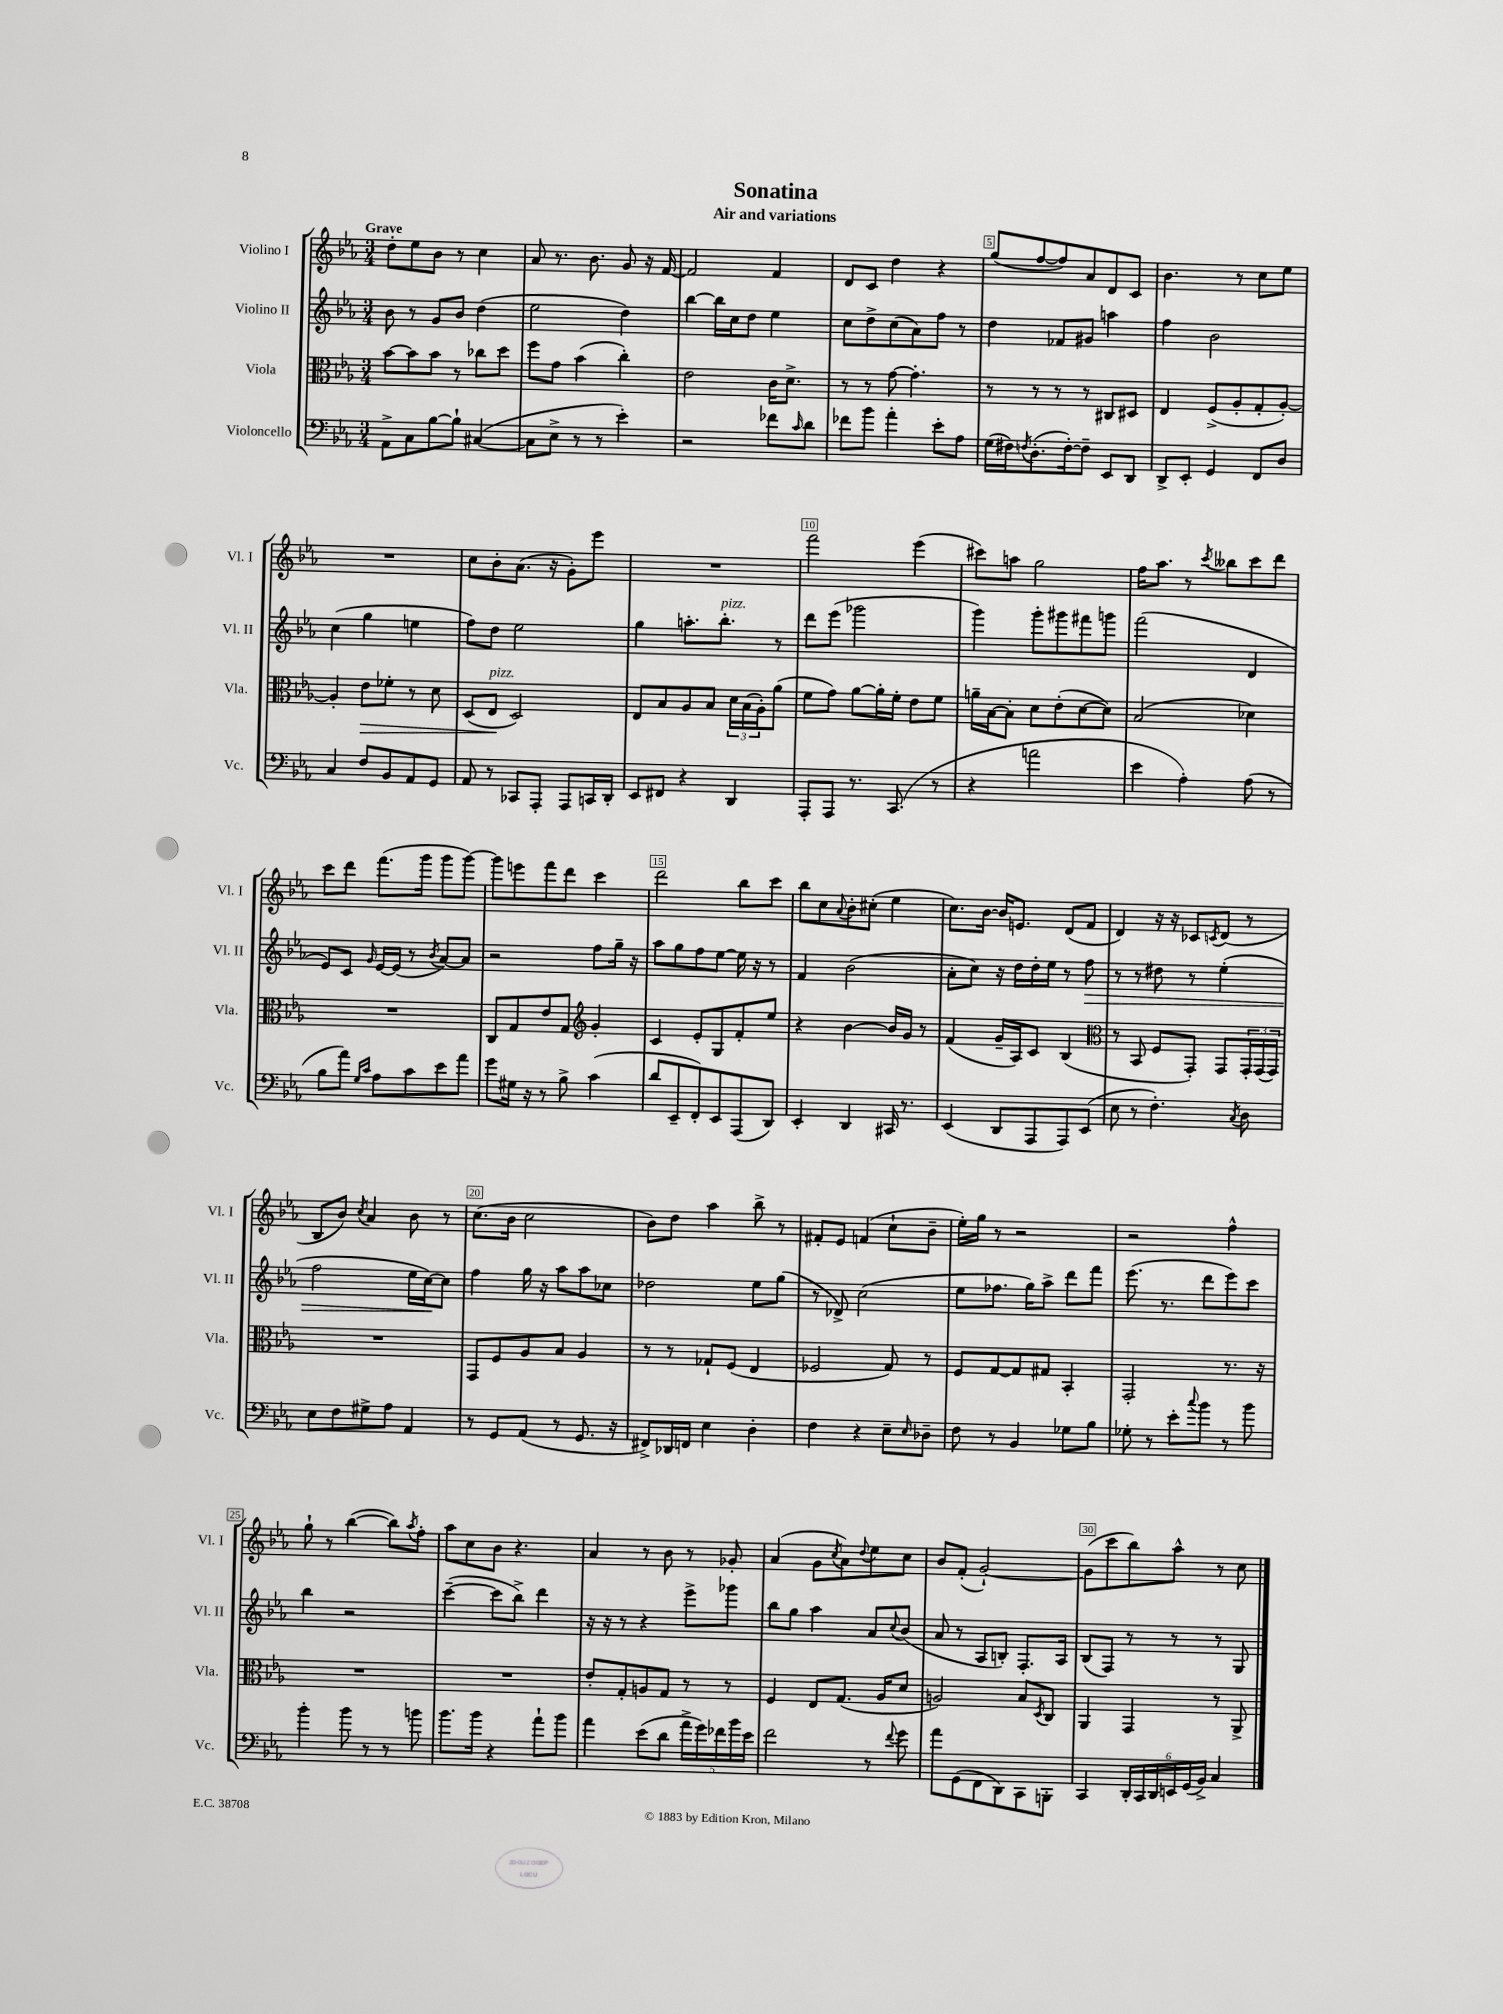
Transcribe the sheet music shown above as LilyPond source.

\header { title = "Sonatina" subtitle = "Air and variations" }
<<
\new StaffGroup <<
\new Staff = "s0" \with { instrumentName = "Violino I" shortInstrumentName = "Vl. I" } {
    \clef treble \key ees \major \numericTimeSignature \time 3/4 \tempo "Grave"
    d''8-. ees''8 bes'8 r8 c''4 |
    aes'8 r8. bes'8. g'8 r16 f'16~ |
    f'2 f'4 |
    d'8 c'8 d''4 r4 |
    g''8( f''8~ f''8) aes'8 d'8 c'8 |
    bes'4. r8 c''8 ees''8 |
    R2. |
    c''8 bes'8-. aes'8.( r16 g'8-.) ees'''8 |
    R2. |
    f'''2 ees'''4( |
    cis'''8) a''8 g''2 |
    f''16 aes''8. r8 \acciaccatura { c'''8 } beses''8 c'''8 d'''8 |
    c'''8 d'''8 f'''8.( g'''16 g'''8 g'''8~) |
    g'''8 e'''8 f'''8 d'''8 c'''4 |
    d'''2 bes''8 c'''8 |
    bes''8 c''8 \appoggiatura { aes'8 } bes'8-. cis''8-.( ees''4 |
    c''8.) bes'16~ bes'16 e'8. d'8( f'8 |
    d'4) r16 r16 ces'8 \acciaccatura { c'8 } d'8( r8 |
    bes8 bes'8) \acciaccatura { c''8 } aes'4 bes'8 r8 |
    c''8.( bes'16 c''2 |
    bes'8) d''8 aes''4 bes''8-> r8 |
    fis'8-. ees'8 f'4( c''8-! bes'8-- |
    ees''16-.) g''16 r8 r2 |
    r2 f''4-^ |
    g''8-! r8 bes''4~( bes''8) \acciaccatura { aes''8 } f''8-. |
    aes''8 c''8 bes'8 r4. |
    aes'4 r8 bes'8 r8 ges'8-. |
    aes'4( g'8 \acciaccatura { c''8 } aes'8) \appoggiatura { d''8 } ees''8 c''8 |
    bes'8 f'8-.( g'2~-!) |
    g'8( c'''8 bes''8) aes''8-^ r8 c''8 \bar "|." |
}
\new Staff = "s1" \with { instrumentName = "Violino II" shortInstrumentName = "Vl. II" } {
    \clef treble \key ees \major \numericTimeSignature \time 3/4
    bes'8 r8 g'8 bes'8 d''4( |
    ees''2 d''4) |
    bes''4~ bes''16 c''16 d''8 ees''4 |
    c''8 d''8-> c''8( aes'8) f''8 r8 |
    d''4 fes'8 gis'8 a''4 |
    f''4 bes'2 |
    c''4( g''4 e''4 |
    f''8) d''8 ees''2 |
    g''4 a''8.-. bes''8.-.^\markup { \italic "pizz." } r8 |
    d'''8 ees'''8( ges'''2 |
    g'''4) g'''8-. gis'''8 fis'''8 g'''8 |
    f'''2( d'4 |
    ees'8) c'8 \grace { g'16 } ees'16~ ees'16( r8 \acciaccatura { bes'8 } aes'8~) aes'8 |
    r2 f''8 g''16-- r16 |
    aes''8 g''8 f''8 ees''8~ ees''16 r16 r8 |
    f'4 bes'2( |
    aes'8-. c''8) r16 d''16 d''16-. ees''16 r8 f''8\> |
    r8 r8 dis''8 r8 ees''4-.( |
    f''2 ees''16 c''16~\!) c''8 |
    f''4 g''16 r16 aes''8 aes''8 ces''8 |
    des''2 ees''8 g''8( |
    r8 des'8->) c''2( |
    ees''8 fes''8. g''16) aes''8-> d'''8 f'''8 |
    ees'''8.( r8. d'''8 ees'''8) c'''8 |
    bes''4 r2 |
    c'''4~--( c'''8 bes''8->) d'''4 |
    r16 r16 r8 r4 ees'''8-> ges'''8 |
    bes''8 g''8 aes''4 aes'8 \appoggiatura { c''8 } bes'8( |
    aes'8 r8 aes8 b8-.) f8.-. aes16 |
    bes8( f8) r8 r8 r8 g8 \bar "|." |
}
\new Staff = "s2" \with { instrumentName = "Viola" shortInstrumentName = "Vla." } {
    \clef alto \key ees \major \numericTimeSignature \time 3/4
    bes'8~ bes'8 bes'8 r8 ces''8 d''8 |
    f''8 g'8 bes'4( c''4-.) |
    ees'2 c'16 d'8.-> |
    r8 r8 g'8~ g'4.-. |
    r8 r8 r8 r8 cis8 dis8 |
    ees4 f8->( aes8-. g8-. aes8~-.) |
    aes4-. ees'8\> fes'8-. r8 d'8 |
    d8( ees8\!^\markup { \italic "pizz." } d2) |
    ees8 bes8 aes8 bes8 \tuplet 3/2 { d'16 bes16( aes16-.) } aes'8( |
    f'8 g'8) aes'8~ aes'16-. f'16-. ees'8 f'8 |
    a'16-- bes16~ bes8-. d'8 ees'8-.( d'8~ d'8) |
    bes2( des'4) |
    R2. |
    c8 g8 ees'8 g8 \clef treble g'4-. |
    c'4 ees'8-. g8 f'8-. ees''8 |
    r4 bes'4~ bes'16 g'16 r8 |
    f'4( g'16-- aes16) c'8 bes4( |
    \clef alto r8 bes,8 f8 g,8-.) g,8 \tuplet 3/2 { g,16-. g,16( g,16) } |
    R2. |
    g,8 f8 aes8 bes8 aes4 |
    r8 r8 ges8-! f8( ees4 |
    fes2 g8) r8 |
    f8 g8~ g8 gis8 bes,4-. |
    g,2-. r8. r16 |
    R2. |
    R2. |
    ees'8-. g8-. a8 g8 r8 r8 |
    f4 ees8 g8.( aes16 d'8 |
    a2) bes8 \acciaccatura { d8 } c8 |
    aes,4 g,4 r8 aes,8-> \bar "|." |
}
\new Staff = "s3" \with { instrumentName = "Violoncello" shortInstrumentName = "Vc." } {
    \clef bass \key ees \major \numericTimeSignature \time 3/4
    aes,8-> c8 bes8~ bes8-! cis4~( |
    cis8 ees8-> r8 r8 ees'4-.) |
    r2 fes'8 \grace { c'16 } d'8 |
    fes'8 bes'8 aes'4-. ees'8-. aes8 |
    g16( fis16) \acciaccatura { f8 } d8.-.( f16~-.) f8-- ees,8 d,8 |
    d,8-> ees,8-. g,4 f,8 d8 |
    c4 f8 bes,8 aes,8 g,8 |
    aes,8 r8 ces,8 aes,,8-. aes,,8 c,16 d,16-. |
    ees,8 fis,8 r4 d,4 |
    aes,,8-. aes,,8 r8. c,8.( r8 |
    r4 a'2 |
    ees'4 aes4-.) aes8( r8 |
    bes8 aes'8) \grace { g16 c'16 } aes8 c'8 ees'8 aes'8 |
    g'8 gis16 r16 r8 bes8-> c'4( |
    d'8 ees,8-- f,8-.) ees,8 aes,,8( d,8) |
    ees,4-. d,4 cis,16 r8. |
    ees,4( d,8 aes,,8 aes,,8) ees,8( |
    ees8 r8 f4.-.) \acciaccatura { c8 } d8 |
    ees8 f8 gis8-> aes8 aes,4 |
    r8 g,8 aes,8( r8 g,8. r16 |
    fis,8->) des,16 f,16 ees4 d4-. |
    f4 r4 ees8-- \grace { ees16 } des8-- |
    f8 r8 bes,4 ges8 bes8 |
    ges8-. r8 ees'8-. \appoggiatura { c''8 } bes'8 r8 bes'8 |
    bes'4-. bes'8 r8 r8 b'8 |
    bes'8. bes'16 r4 aes'8-! bes'8 |
    aes'4 ees'8( d'8 \tuplet 5/4 { aes'16-> g'16) fes'16 bes'16 ees'16 } |
    f'2 r8 \appoggiatura { f'8 } g'8 |
    aes'8 g,8( f,8 d,8) c,8 b,,8-. |
    c,4 \tuplet 6/4 { d,16-. c,16 d,16 e,16 g,16( bes,16->) } c4 \bar "|." |
}
>>
>>
\layout { \context { \Score \override BarNumber.break-visibility = ##(#f #t #t) barNumberVisibility = #(every-nth-bar-number-visible 5) \override BarNumber.stencil = #(make-stencil-boxer 0.1 0.3 ly:text-interface::print) } }
